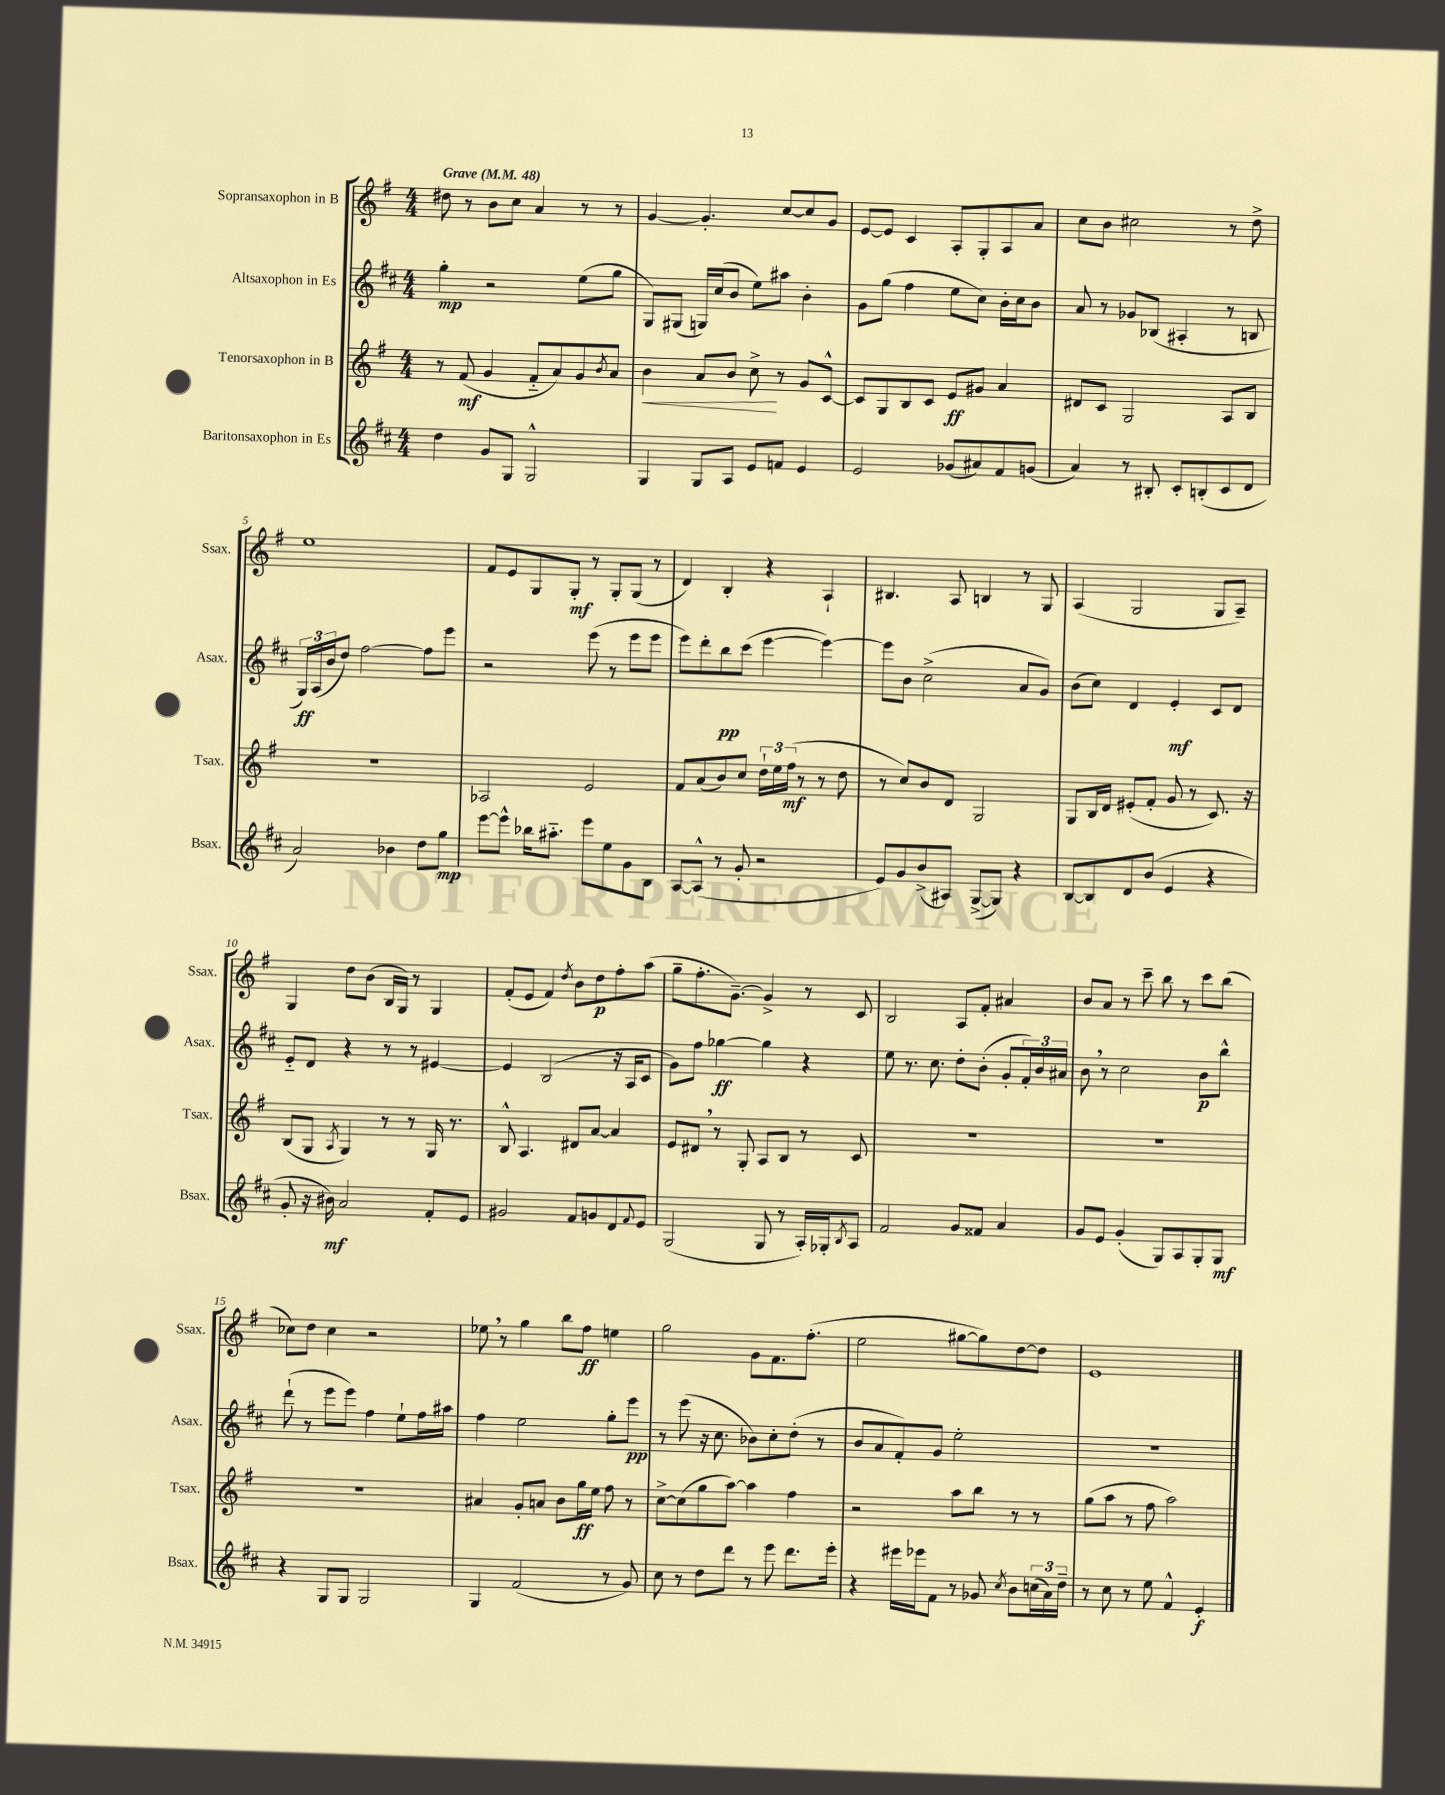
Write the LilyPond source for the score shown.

<<
\new StaffGroup <<
\new Staff = "s0" \with { instrumentName = "Sopransaxophon in B" shortInstrumentName = "Ssax." } {
    \clef treble \key g \major \numericTimeSignature \time 4/4 \tempo "Grave" 4 = 48
    dis''8 r8 b'8 c''8 a'4 r8 r8 |
    g'4~ g'4.-. c''8~ c''8 g'8 |
    e'8~ e'8 c'4 a8-. g8-. a8 a'8 |
    c''8 b'8 cis''2 r8 d''8-> |
    e''1 |
    fis'8 e'8 g8 g8-.\mf r8 g8-. g8( r8 |
    d'4) b4-. r4 a4-! |
    bis4. a8 b4 r8 g8 |
    a4( g2 g8 a8--) |
    g4 d''8 b'8( b16 g16) r8 g4 |
    fis'8-.( e'8 fis'4) \acciaccatura { d''8 } b'8 d''8\p fis''8-. a''8( |
    g''8-- fis''8.-. g'8.~--) g'4-> r8 c'8 |
    b2 a8 fis'8-. ais'4 |
    b'8 a'8 r8 c'''8-- b''8 r8 c'''8 b''8( |
    ces''8) d''8 ces''4 r2 |
    ees''8 \breathe r8 g''4 b''8 fis''8\ff e''4 |
    g''2 g'8 fis'8. fis''8.-.( |
    e''2 gis''8~ gis''8) d''8~ d''8 |
    e'1 \bar "|." |
}
\new Staff = "s1" \with { instrumentName = "Altsaxophon in Es" shortInstrumentName = "Asax." } {
    \clef treble \key d \major \numericTimeSignature \time 4/4
    g''4-.\mp r2 e''8( g''8 |
    g8) gis8( g16) cis''16( b'8 e''8) ais''8 b'4-. |
    g'8 g''8( fis''4 e''8 cis''8) b'16-. cis''16 b'8 |
    a'8 r8 ges'8 bes8( ais4-. r8 b8 |
    \tuplet 3/2 { g16\ff) a16( b'16 } d''8) fis''2~ fis''8 e'''8 |
    r2 e'''8( r8 e'''8 e'''8 |
    e'''8) d'''8-. b''8\pp cis'''8( e'''4~ e'''4~) |
    e'''8 b'8 cis''2->( a'8 g'8) |
    b'8( cis''8) d'4 e'4-.\mf cis'8 d'8 |
    e'8-_ d'8 r4 r8 r8 eis'4~ |
    eis'4 b2( r16 a16 cis'8 |
    g'8) fis''8 ges''4~\ff ges''4 r4 |
    e''8 r8. cis''8. d''8-. b'8-.( g'8-. \tuplet 3/2 { fis'16-.) b'16 ais'16 } |
    b'8 \breathe r8 cis''2 b'8\p b''8-^ |
    d'''8-!( r8 e'''8 e'''8) fis''4 e''8-! fis''16 ais''16 |
    fis''4 e''2 g''8-. e'''8\pp |
    r8 e'''8( r16 cis''8. bes'8) cis''8-. d''8-.( r8 |
    b'8 a'8 fis'8-.) g'8 e''2-. |
    R1 \bar "|." |
}
\new Staff = "s2" \with { instrumentName = "Tenorsaxophon in B" shortInstrumentName = "Tsax." } {
    \clef treble \key g \major \numericTimeSignature \time 4/4
    r8 fis'8\mf( g'4 fis'8-_ a'8) g'8 \acciaccatura { b'8 } a'8 |
    b'4\< a'8 b'8 c''8->\! r8 g'8 c'8~-^ |
    c'8 g8 b8 c'8 e'8\ff gis'8 a'4 |
    dis'8 c'8 g2 a8 b8 |
    R1 |
    aes2 e'2 |
    fis'8 a'8( b'8) c''8 \tuplet 3/2 { d''16-! e''16 fis''16\mf( } r8 r8 d''8 |
    r8 c''8) b'8 d'8 g2 |
    g8 b16 d'16 eis'8-.( fis'8-. g'8 r8 c'8.) r16 |
    b8( g8 \acciaccatura { a8 } g4) r8 r8 g16 r8. |
    b8-^ a4. dis'8 a'8~ a'4 |
    e'8 dis'8 \breathe r8 g8-. a8 b8 r8 c'8 |
    R1 |
    R1 |
    R1 |
    ais'4 g'8-. a'8 b'8 g''16\ff e''16 fis''8 r8 |
    c''8~-> c''8( g''8 a''8~) a''4 fis''4 |
    r2 a''8 b''8 r8 r8 |
    g''8( a''8 r8 fis''8 a''2) \bar "|." |
}
\new Staff = "s3" \with { instrumentName = "Baritonsaxophon in Es" shortInstrumentName = "Bsax." } {
    \clef treble \key d \major \numericTimeSignature \time 4/4
    d''4 g'8 g8 g2-^ |
    g4 g8 a8 e'8 f'8 e'4 |
    e'2 ges'8( ais'8) fis'8 g'8( |
    a'4) r8 bis8-. cis'8-. b8-.( cis'8 d'8 |
    a'2) bes'4 d''8 g''8\mp |
    e'''8~ e'''8-^ bes''16 ais''8.-_ e'''8 e''8 g'8 b8 |
    a8~ a8-^( r8 g'8-. r2 |
    e'8) g'8 b'8->( ais8) g8~->( g8) r4 |
    b8~ b8 d'8 b'8( e'4 r4 |
    g'8-. r16 bis'16\mf) a'2 fis'8-. e'8 |
    gis'2 fis'8 g'8 d'8 \appoggiatura { fis'8 } e'8 |
    g2( g8 r8 a16-.) ges16-. \acciaccatura { b8 } a8 |
    fis'2 g'8 fisis'8 a'4 |
    g'8 e'8 g'4-.( g8) a8 g8-. g8\mf |
    r4 g8 g8 g2 |
    g4 fis'2( r8 g'8) |
    cis''8 r8 d''8 d'''8 r8 e'''8 d'''8. e'''16-. |
    r4 eis'''16 ees'''16 fis'8 r8 ges'8 \acciaccatura { cis''8 } b'8 \tuplet 3/2 { c''16( a'16) d''16-- } |
    r8 cis''8 r8 e''8 fis'4-^ e'4-.\f \bar "|." |
}
>>
>>
